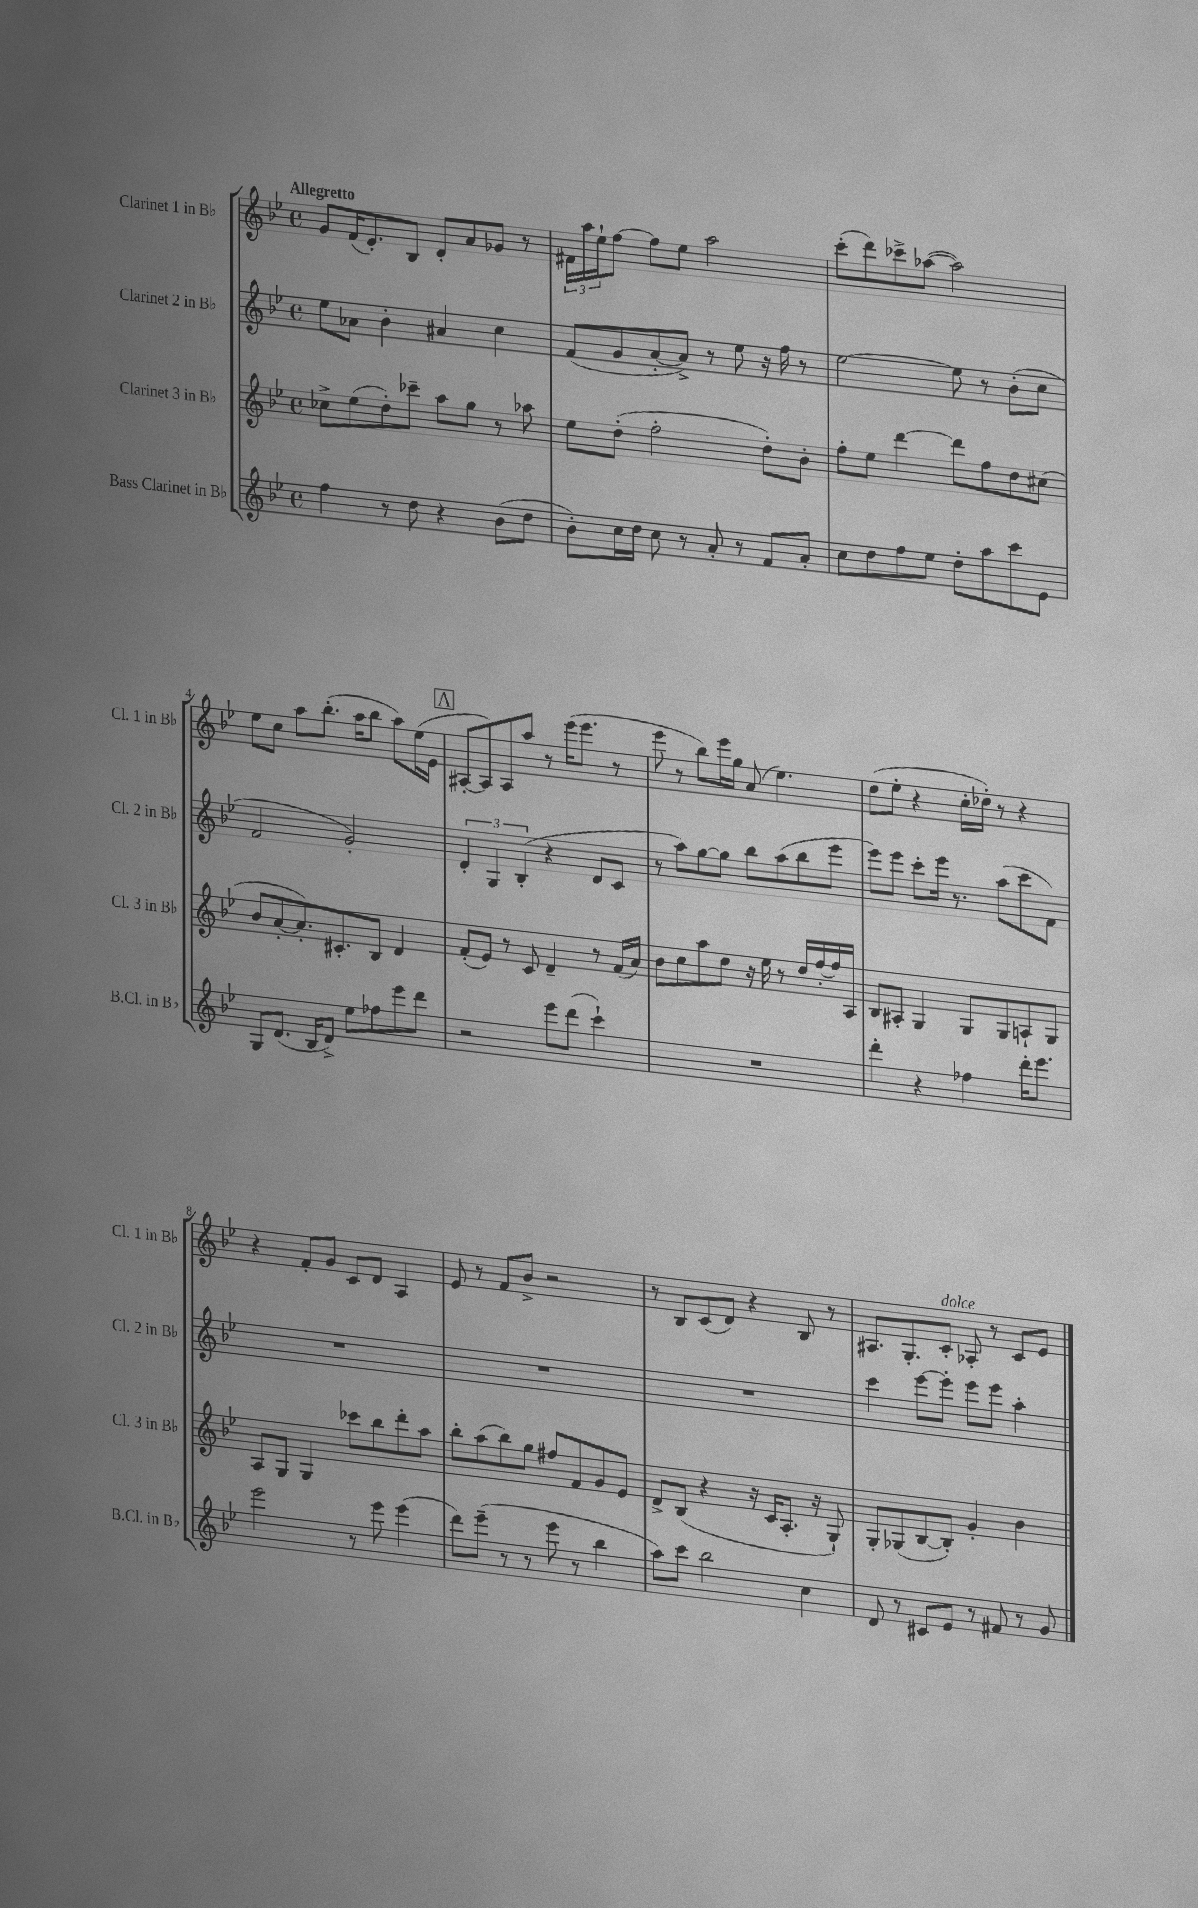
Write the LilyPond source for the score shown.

<<
\new StaffGroup <<
\new Staff = "s0" \with { instrumentName = "Clarinet 1 in Bb" shortInstrumentName = "Cl. 1 in Bb" } {
    \clef treble \key bes \major \defaultTimeSignature \time 4/4 \tempo "Allegretto"
    g'8 f'16( ees'8.-.) bes8 d'8-. a'8 ges'8 r8 |
    \tuplet 3/2 { fis'16 a''16 ees''16-! } f''8~ f''8 ees''8 a''2 |
    c'''8-.( d'''8) ces'''8-> aes''8~( aes''2) |
    ees''8 c''8 a''8 bes''8.-.( a''16 bes''8 a''8) ees''16( ees'16 |
    \mark \markup { \box "A" } ais8~-. ais8) ais8 a''8 r8 ees'''16( ees'''8. r8 |
    ees'''8 r8 bes''8) ees'''16 g''16 a'8( ees''4.) |
    d''8( ees''8-. r4 c''16-. des''16-.) r8 r4 |
    r4 f'8-. g'8 c'8 d'8 a4 |
    ees'8 r8 f'8 bes'8-> r2 |
    r8 bes8 c'8( d'8) r4 bes8 r8 |
    ais8. g8.-. c'8-.^\markup { \italic "dolce" } aes8-. r8 c'8 ees'8 \bar "|." |
}
\new Staff = "s1" \with { instrumentName = "Clarinet 2 in Bb" shortInstrumentName = "Cl. 2 in Bb" } {
    \clef treble \key bes \major \defaultTimeSignature \time 4/4
    ees''8 aes'8 bes'4-. ais'4 c''4 |
    f'8( g'8 a'8~-. a'8->) r8 ees''8 r16 f''16 r8 |
    ees''2~ ees''8 r8 bes'8-.( c''8 |
    f'2 g'2-.) |
    \mark \markup { \box "A" } \tuplet 3/2 { d'4-. g4 bes4-.( } r4 d'8 c'8 |
    r8 a''8) g''8~ g''8 bes''8 a''8( bes''8 ees'''8 |
    ees'''8) ees'''8 c'''8-. ees'''16 r8. a''8( c'''8 f'8) |
    R1 |
    R1 |
    R1 |
    c'''4 ees'''8~ ees'''8-. ees'''8 ees'''8 a''4-. \bar "|." |
}
\new Staff = "s2" \with { instrumentName = "Clarinet 3 in Bb" shortInstrumentName = "Cl. 3 in Bb" } {
    \clef treble \key bes \major \defaultTimeSignature \time 4/4
    ces''8-> ees''8( d''8-.) ces'''8-- a''8 g''8 r8 aes''8 |
    ees''8 d''8-.( f''2-. d''8-.) bes'8-. |
    f''8-. ees''8 d'''4~ d'''8 f''8 d''8 cis''8( |
    bes'8 a'8~-. a'8.-.) cis'8.-. bes8 d'4 |
    \mark \markup { \box "A" } f'8-.( ees'8) r8 c'8 d'4-- r8 f'16( a'16) |
    bes'8 c''8 a''8 d''8 r16 ees''16 r8 d''16 f''16~-. f''16 a16 |
    bes8 ais8-. g4 g8 g8 a8-! g8 |
    a8 g8 g4 ces'''8 bes''8 d'''8-. a''8 |
    bes''8-. a''8( bes''8) g''8 fis''8 f'8 g'8 ees'8 |
    d'8-> bes8( r4 r16 c'16 a8.-. r16 g8-!) |
    g8-. ges8( bes8~ bes8-.) g'4-. bes'4 \bar "|." |
}
\new Staff = "s3" \with { instrumentName = "Bass Clarinet in Bb" shortInstrumentName = "B.Cl. in Bb" } {
    \clef treble \key bes \major \defaultTimeSignature \time 4/4
    f''4 r8 d''8 r4 bes'8( d''8 |
    bes'8-.) c''16 d''16 c''8 r8 a'8-. r8 f'8 a'8-. |
    c''8 d''8 f''8 ees''8 d''8-. a''8 c'''8 ees'8 |
    g8 d'8.( bes16 d'8->) ees''8 fes''8 ees'''8 d'''8 |
    \mark \markup { \box "A" } r2 ees'''8 d'''8( c'''4-!) |
    R1 |
    d'''4-. r4 fes''4 d'''16-. ees'''8. |
    ees'''2 r8 ees'''8 ees'''4( |
    d'''8) ees'''8--( r8 r8 ees'''8 r8 bes''4 |
    a''8) c'''8 bes''2 c''4 |
    d'8 r8 cis'8 ees'8 r8 fis'8 r8 g'8 \bar "|." |
}
>>
>>
